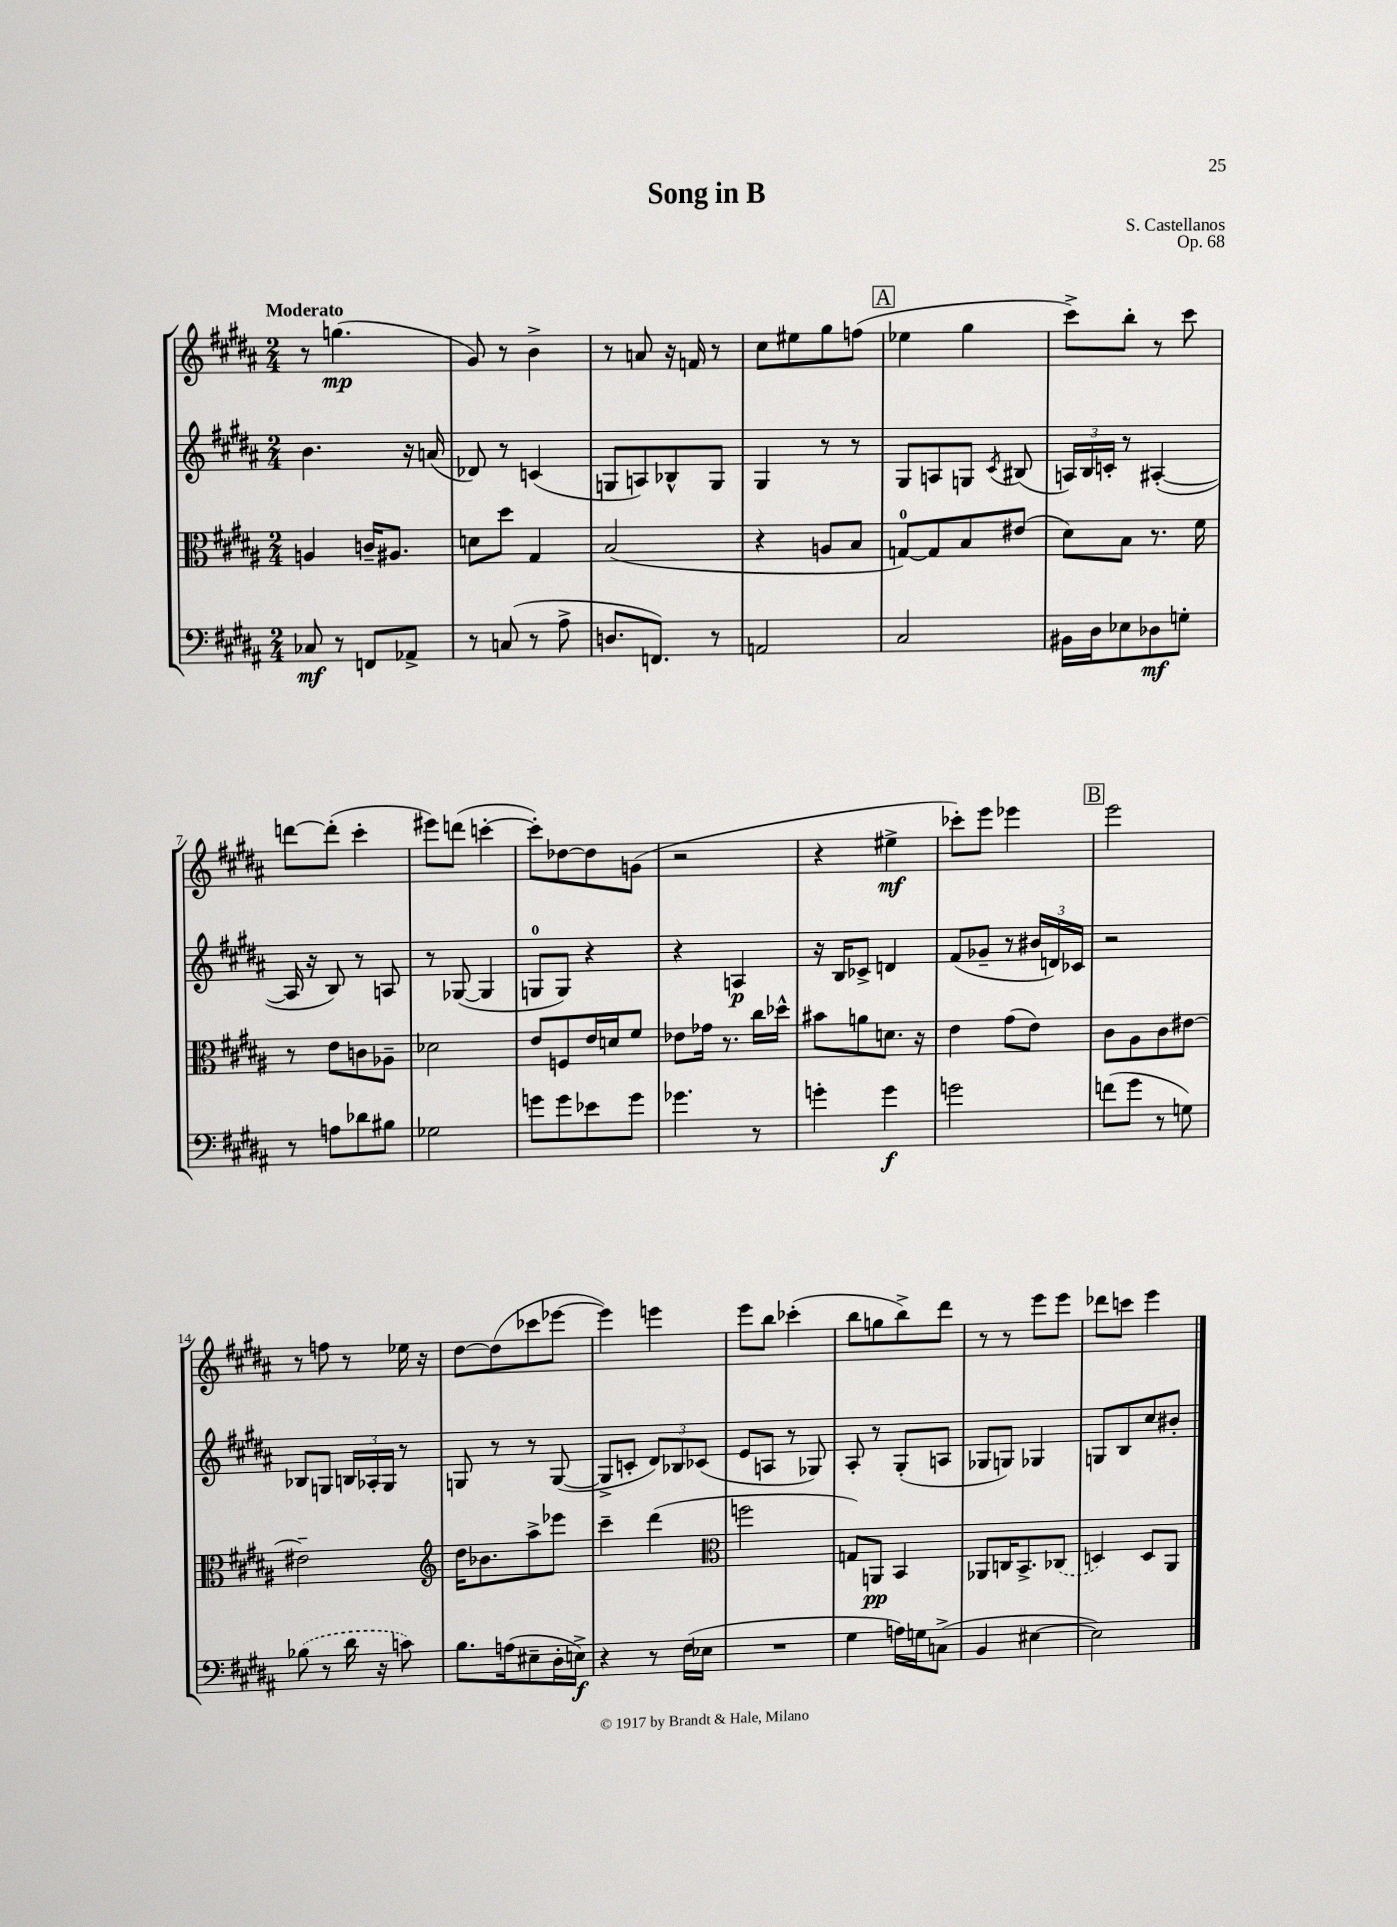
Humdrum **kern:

**kern	**kern	**kern	**kern
*staff4	*staff3	*staff2	*staff1
*clefF4	*clefC3	*clefG2	*clefG2
*k[f#c#g#d#a#]	*k[f#c#g#d#a#]	*k[f#c#g#d#a#]	*k[f#c#g#d#a#]
*M2/4	*M2/4	*M2/4	*M2/4
8C-	4A	4.b	8r
8r	.	.	(4.gg
8FF	16c~	.	.
.	8.A#	.	.
8AA-^	.	16r	.
.	.	(16a	.
=	=	=	=
8r	8d	8d-)	8g#)
(8C	8dd#	8r	8r
8r	4G#	(4c	4b^
8A#^	.	.	.
=	=	=	=
8.D	(2B	8G	8r
.	.	8A)	8a
8.FF)	.	.	.
.	.	8B-^^	16r
.	.	.	16f
8r	.	8G	8r
=	=	=	=
2AA	4r	4G#	8cc#
.	.	.	8ee#
.	8A	8r	8gg#
.	8B	8r	(8ff
=	=	=	=
2C#	[8G)	8G#	4ee-
.	8G]	8A	.
.	8B	8G	4gg#
.	.	8qc#	.
.	(8e#	(8B#	.
=	=	=	=
16BB#	8d#)	24A)	8ccc#^)
.	.	24B	.
16D#	.	.	.
.	.	24c'	.
8E-	8B	8r	8bb'
8D-	8.r	([4A#'	8r
8G'	.	.	8ccc#
.	16f#	.	.
=	=	=	=
8r	8r	16A#]	[8ddd
.	.	16r	.
8A	8e	8B)	(8ddd']
8d-	8c	8r	4ccc#'
8B#	8A-~	8A	.
=	=	=	=
2G-	2d-	8r	8eee#)
.	.	([8G-	(8ddd
.	.	4G-]	[4ccc'
=	=	=	=
8g	8e	8G	8ccc'])
8g	8F	8G)	[8dd-
8e-	16e	4r	8dd-]
.	16d	.	.
8g	8f#	.	(8g
=	=	=	=
4.g-	8e-	4r	2r
.	16g-	.	.
.	8.r	.	.
.	.	4A	.
8r	16cc#	.	.
.	16dd-^^	.	.
=	=	=	=
4g'	8b#	16r	4r
.	.	16B	.
.	8a	8c-^	.
4g	8.d	4d	4ee#^
.	16r	.	.
=	=	=	=
2g	4e	(8f#	8ccc-')
.	.	8g-~	8eee
.	(8g#	8r	4eee-
.	8e)	24b#	.
.	.	24d)	.
.	.	24c-	.
=	=	=	=
(8f	8c#	2r	2eee
8g#	8A#	.	.
8r	8c#	.	.
8G)	[8e#	.	.
=	=	=	=
(8B-	2e#~]	8B-	8r
8r	.	8G	8ff
16d#	.	24B	8r
.	.	24A-'	.
16r	.	.	.
.	.	24G	.
8c)	.	8r	16ee-
.	.	.	16r
=	=	=	=
*	*clefG2	*	*
8.B	16dd#	8G	[8dd#
.	8.b-	.	.
.	.	8r	(8dd#]
(16A	.	.	.
8E#~	8aa#^	8r	8ccc-
16D#'	8eee-	([8G	[8eee-
16E^)	.	.	.
=	=	=	=
4r	4ccc#~	8G^]	4eee-])
.	.	8c'	.
8r	(4ddd#	12d#)	4eee
.	.	12B-	.
(16F#	.	.	.
.	.	(12c-	.
16E-	.	.	.
=	=	=	=
*	*clefC3	*	*
2r	2ff	8e	8eee
.	.	8A	8bb
.	.	8r	(4ccc-'
.	.	8G-)	.
=	=	=	=
4G#	8G)	8A#'	8bb
.	8AA	8r	8gg
16A)	4BB	(8G#'	8bb^)
16G	.	.	.
(8C^	.	8A	8ddd#
=	=	=	=
4BB	8AA-	8G-	8r
.	16C	8G)	8r
.	8.BB^	.	.
[4E#	.	4G-	8eee
.	(8C-	.	8eee
=	=	=	=
2E#])	4D)	8G	8ddd-
.	.	8B	8ccc
.	8D	8cc#	4eee
.	8AA#	8b#'	.
==	==	==	==
*-	*-	*-	*-
